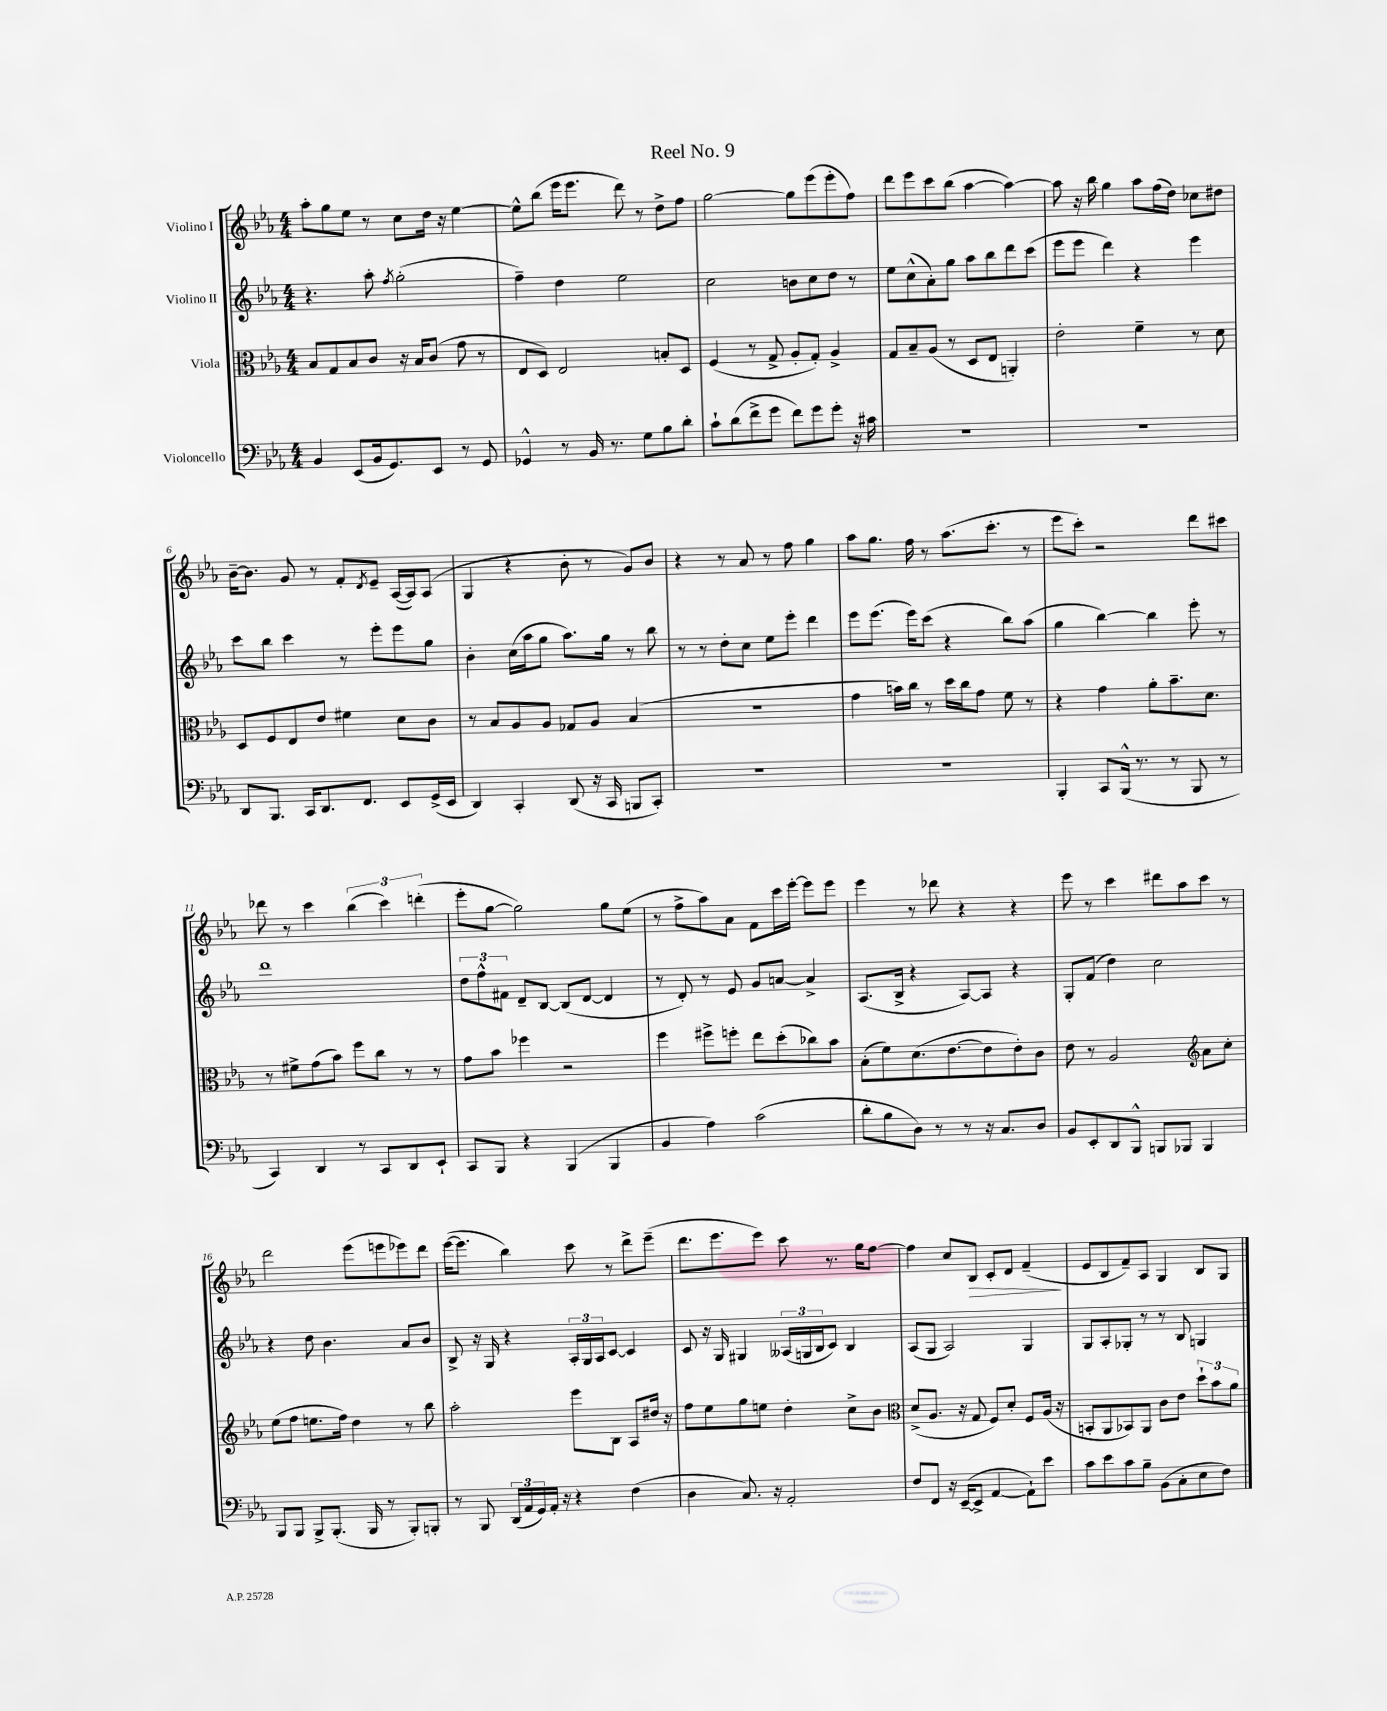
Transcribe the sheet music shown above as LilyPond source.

\header { title = "Reel No. 9" }
<<
\new StaffGroup <<
\new Staff = "s0" \with { instrumentName = "Violino I" } {
    \clef treble \key ees \major \numericTimeSignature \time 4/4
    aes''8-. g''8 ees''8 r8 c''8 d''16 r16 ees''4~ |
    ees''8-^ bes''8( ees'''16 ees'''8. d'''8) r8 d''8-> f''8 |
    g''2~ g''8 ees'''8( ees'''8-. f''8) |
    d'''8 ees'''8 c'''8 bes''8( aes''4~ aes''4~) |
    aes''8 r16 bes''16 g''4 aes''8 f''16( d''16) ces''8 dis''8 |
    bes'16~-- bes'8. g'8 r8 f'8-. \acciaccatura { d'8 } ees'8-- aes16~( aes16) aes8( |
    g4 r4 bes'8-. r8 g'8) bes'8 |
    r4 r8 aes'8 r8 f''8 g''4 |
    aes''8 g''8. f''16 r8 aes''8.( c'''8.-. r8 |
    ees'''8 c'''8-.) r2 d'''8 cis'''8 |
    des'''8 r8 c'''4 \tuplet 3/2 { bes''4( c'''4) d'''4-.( } |
    ees'''8-. g''8~ g''2) g''8 ees''8( |
    r8 f''8-> aes''8) aes'8 f'8 c'''16 ees'''16~-. ees'''8 ees'''8 |
    ees'''4 r8 des'''8 r4 r4 |
    ees'''8 r8 c'''4 dis'''8 aes''8 c'''8 r8 |
    d'''2 ees'''8( e'''8 ees'''8) d'''8 |
    ees'''16~( ees'''8. bes''4) c'''8 r8 d'''8-> ees'''8--( |
    d'''8. ees'''8. ees'''8) c'''8 r8. g''16 f''8~ |
    f''4 c''8 bes8\> c'8-. d'8 f'4--\!( |
    ees'8 bes8 f'8--) aes8 g4 bes8 g8 \bar "|." |
}
\new Staff = "s1" \with { instrumentName = "Violino II" } {
    \clef treble \key ees \major \numericTimeSignature \time 4/4
    r4. aes''8-. \acciaccatura { f''8 } g''2-.( |
    f''4--) d''4 ees''2 |
    c''2 b'8 c''8 d''8 r8 |
    ees''8 c''8-^( aes'8-.) g''8 aes''8 bes''8 d'''8 c'''8( |
    ees'''8 ees'''8 d'''4) r4 ees'''4 |
    c'''8 bes''8 c'''4 r8 ees'''8-. ees'''8 g''8 |
    bes'4-. c''16( aes''16 g''8 aes''8.) g''16 r8 bes''8 |
    r8 r8 d''8-. c''8 ees''8 ees'''8-. d'''4 |
    ees'''8 ees'''8.( ees'''16) c'''8( r4 bes''8) aes''8( |
    g''4 bes''4~) bes''4 ees'''8-. r8 |
    d'''1 |
    \tuplet 3/2 { d''8 f''8-^ fis'8 } d'8-- bes8~ bes8( d'8~ d'4 |
    r8 d'8-.) r8 ees'8 g'8 a'8~ a'4-> |
    aes8.( bes16-> r4 aes8~) aes8 r4 |
    g8-. f'8( d''4) c''2 |
    r4 d''8 bes'4. aes'8 bes'8 |
    bes8-> r16 g16 r4 \tuplet 3/2 { aes16-. g16 aes16 } c'8~ c'4 |
    c'8 r16 g16 gis4 \tuplet 3/2 { aeses16( g16 bes16 } c'8) bes4 |
    aes8( g8 aes2) g4 |
    g8 aes8-. ges8-. r8 r8 bes8 g4 \bar "|." |
}
\new Staff = "s2" \with { instrumentName = "Viola" } {
    \clef alto \key ees \major \numericTimeSignature \time 4/4
    bes8 g8 bes8 c'8 r16 bes16 c'8( g'8 r8 |
    ees8 d8) ees2 b8-. d8 |
    f4( r8 g8-> aes8-. g8-.) aes4-> |
    g8 bes8-- aes8( r8 d8 ees8 a,4-.) |
    ees'2-. f'4-- r8 d'8 |
    d8 f8 ees8 ees'8 fis'4 d'8 c'8 |
    r8 bes8 aes8 aes8 ges8 aes8 bes4( |
    r1 |
    g'4 b'16) c''16 r8 d''16 c''16 g'8 f'8 r8 |
    r4 g'4 aes'8-. bes'8.-- d'8. |
    r8 fis'8-> g'8( bes'8) f''8 c''8 r8 r8 |
    g'8 bes'8 fes''4 r2 |
    f''4 fis''8-> f''8-. ees''8 d''8-.( ces''8) bes'8 |
    bes8-.( f'8) d'8.( ees'8.~ ees'8 ees'8-.) c'8 |
    ees'8 r8 aes2 \clef treble aes'8 c''8-. |
    ees''8( f''8 e''8. f''16) d''4 r8 bes''8 |
    aes''2-. ees'''8 bes8 aes8 dis''16 r16 |
    f''8 ees''8 g''8 e''8 d''4-. c''8-> bes'8 |
    \clef alto d'8->( aes8. r16 g8 f8) d'8-. f8 aes16( r16 |
    b,8-. aes,8 bes,8) aes,8 c'8 ees'8 \tuplet 3/2 { d''8-! bes'8 aes'8 } \bar "|." |
}
\new Staff = "s3" \with { instrumentName = "Violoncello" } {
    \clef bass \key ees \major \numericTimeSignature \time 4/4
    bes,4 ees,8( bes,16 g,8.) ees,8 r8 g,8 |
    ges,4-^ r8 bes,16 r8. g8 bes8 d'8-. |
    c'8-! d'8( f'8-> g'8 f'8) g'8 g'8-. r16 cis'16 |
    R1 |
    R1 |
    d,8 bes,,8. c,16 d,8. f,8. ees,8 g,16->( ees,16 |
    d,4) c,4-. d,8( r16 c,16 b,,8 c,8-.) |
    R1 |
    R1 |
    bes,,4-. c,8 bes,,16-^( r8. r8 bes,,8 r8 |
    c,4) d,4 r8 c,8 d,8 ees,8-! |
    c,8 bes,,8 r4 bes,,4( bes,,4 |
    bes,4 aes4) c'2( |
    d'8-. bes8 d8) r8 r8 r16 c8. d8 |
    bes,8 ees,8-. d,8 bes,,8-^ b,,8 bes,,8 bes,,4 |
    bes,,8 bes,,8 bes,,8-> bes,,8.-.( bes,,16 r8 bes,,8-.) b,,8-. |
    r8 bes,,8 \tuplet 3/2 { d,16( aes,16 g,16) } aes,16-. r16 r4 f4( |
    d4 c8.) r16 aes,2-. |
    f8 f,8 r16 ees,16~--( ees,8-> aes,4~ aes,8-!) ees'8 |
    c'8 ees'8 c'8 bes8-- bes,8( c8-. ees8 f8) \bar "|." |
}
>>
>>
